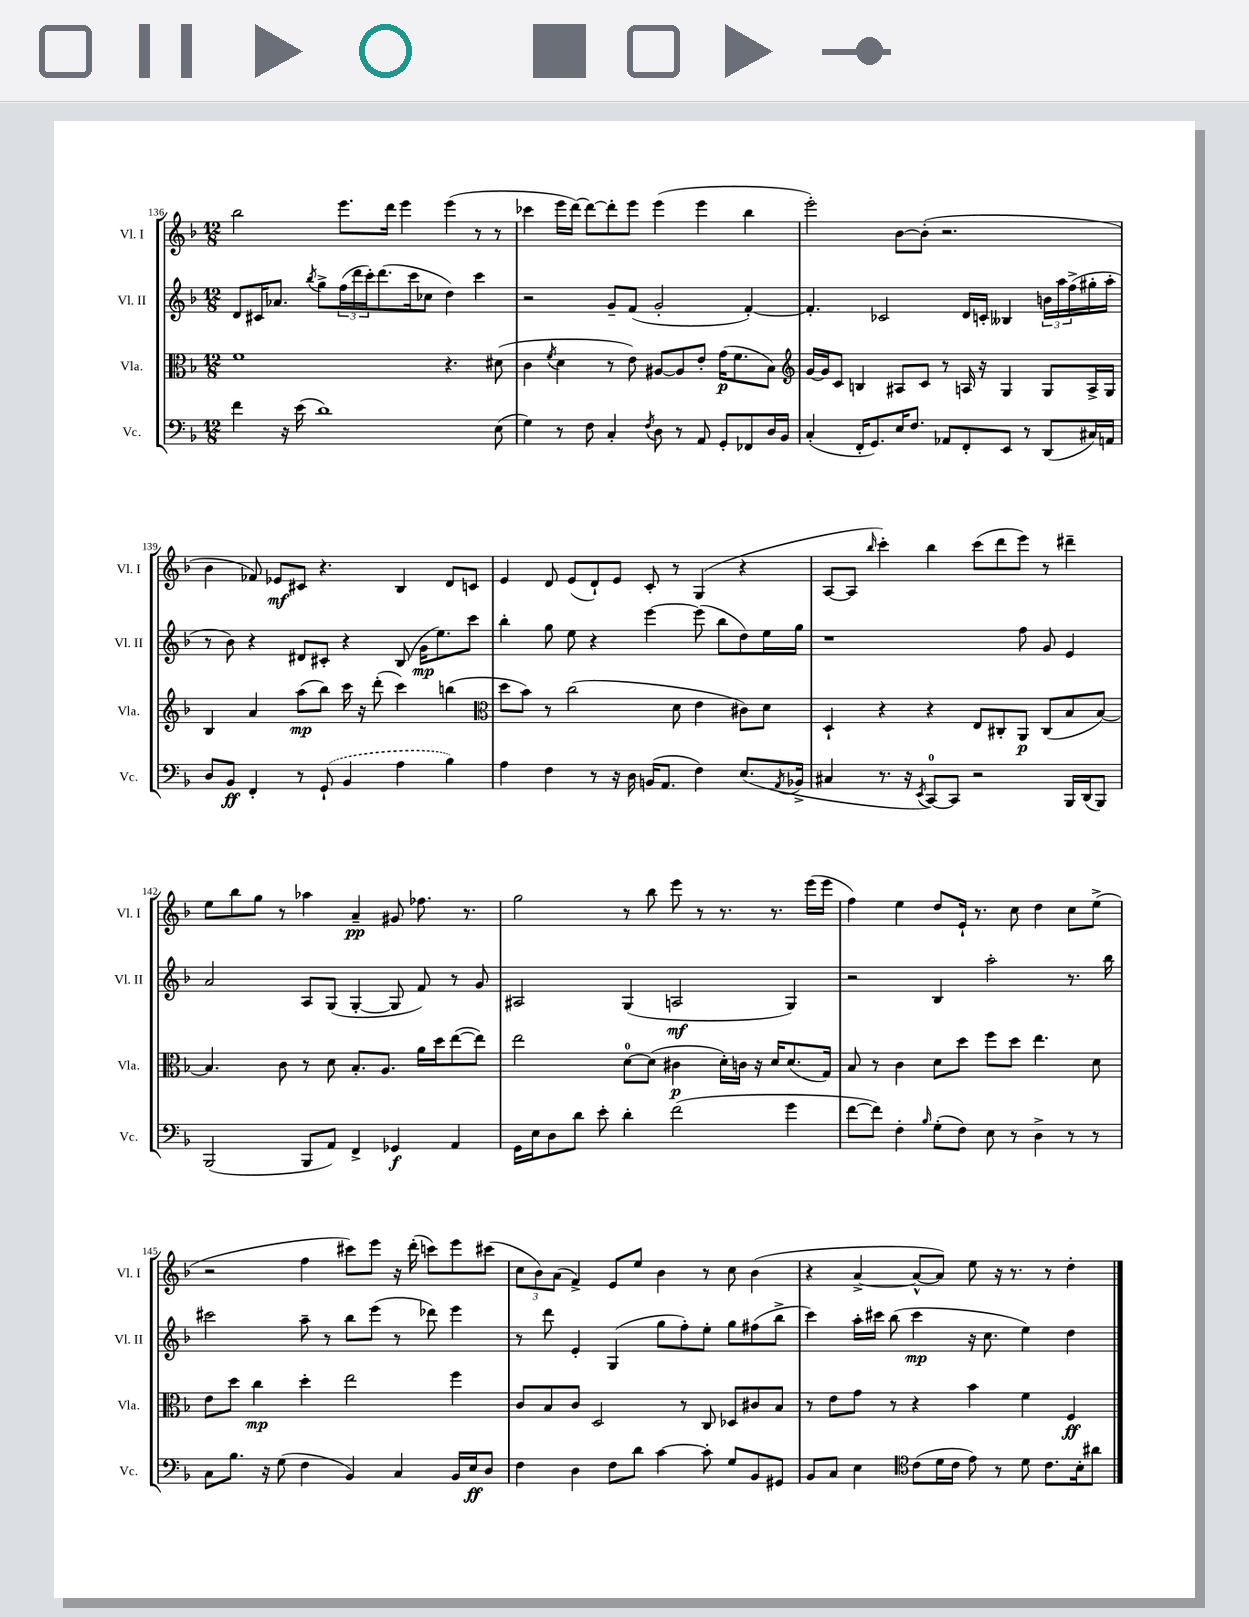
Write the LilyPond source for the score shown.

<<
\new StaffGroup <<
\new Staff = "s0" \with { instrumentName = "Vl. I" shortInstrumentName = "Vl. I" } {
    \clef treble \key f \major \numericTimeSignature \time 12/8
    bes''2 e'''8. d'''16 e'''4 e'''4( r8 r8 |
    ces'''4 e'''16 d'''16~) d'''8~ d'''8-. e'''8 e'''4( e'''4 bes''4 |
    e'''2-.) bes'8~ bes'8-.( r2. |
    bes'4 fes'8) ees'8\mf cis'8 r4. bes4 d'8 c'8 |
    e'4 d'8 e'8( d'8-!) e'8 c'8-. r8 g4( r4 |
    a8~ a8 \grace { bes''16 } c'''4-.) bes''4 c'''8( d'''8 e'''8) r8 dis'''4-- |
    e''8 bes''8 g''8 r8 aes''4 a'4--\pp gis'8 fes''8. r8. |
    g''2 r8 bes''8 e'''8 r8 r8. r8. e'''16( e'''16 |
    f''4) e''4 d''8 e'16-! r8. c''8 d''4 c''8 e''8->( |
    r2 f''4 cis'''8) e'''8 r16 d'''16-.( c'''8) e'''8 cis'''8( |
    \tuplet 3/2 { c''8 bes'8) a'8( } f'4->) e'8 e''8 bes'4 r8 c''8 bes'4( |
    r4 a'4~-> a'8~-^ a'8) e''8 r16 r8. r8 d''4-. \bar "|." |
}
\new Staff = "s1" \with { instrumentName = "Vl. II" shortInstrumentName = "Vl. II" } {
    \clef treble \key f \major \numericTimeSignature \time 12/8
    d'8 cis'16 aes'8. \acciaccatura { bes''8 } g''8-> \tuplet 3/2 { f''16( d'''16 c'''16-.) } d'''8.( c'''16 ces''8 d''4) c'''4 |
    r2 g'8-- f'8( g'2-. f'4~-.) |
    f'4.-. ces'2 d'16 c'16-. beses4 \tuplet 3/2 { b'16 a''16 f''16->( } gis''16-. a''16-. |
    r8 bes'8) r4 dis'8 cis'8-. r4 bes8( g'16\mp e''8.) c'''8 |
    bes''4-. g''8 e''8 r4 e'''4~ e'''8( bes''8 d''8) e''16 g''16 |
    r1 f''8 g'8 e'4 |
    a'2 a8 g8( g4~-. g8 f'8) r8 g'8 |
    ais2 g4( a2\mf g4) |
    r2 bes4 a''2-. r8. bes''16 |
    cis'''2 a''8-- r8 bes''8 e'''8( r8 des'''8) e'''4 |
    r8 d'''8 e'4-. g4( g''8 f''8-.) e''8-. g''8 fis''8( bes''8-> |
    c'''4) a''16-. cis'''16 bes''8( cis'''4\mp r16 c''8. e''4) d''4 \bar "|." |
}
\new Staff = "s2" \with { instrumentName = "Vla." shortInstrumentName = "Vla." } {
    \clef alto \key f \major \numericTimeSignature \time 12/8
    f'1 r4. dis'8( |
    c'4 \acciaccatura { f'8 } d'4 r8 e'8) ais8~ ais8 e'8-. g'16\p( f'8. bes8) |
    \clef treble g'16~ g'16 c'8 b4 ais8 c'8 r8 a16 r16 g4 g8 a16-> g16 |
    bes4 a'4 a''8\mp( bes''8) c'''16 r16 d'''8-.( c'''4) b''4( |
    \clef alto d''8 bes'8) r8 c''2( d'8 e'4 cis'8) d'8 |
    d4-! r4 r4 e8 cis8-. a,8\p cis8( bes8 bes8~) |
    bes4. c'8 r8 d'8 bes8.-. a8. a'16 d''16 e''8~( e''8) |
    e''2 d'8-0~ d'8( cis'4\p d'16-.) c'16 r16 d'16 d'8.( g16) |
    bes8 r8 c'4 d'8 d''8 f''8 d''8 e''4. d'8 |
    e'8 d''8 c''4\mp d''4-. e''2 f''4 |
    c'8 bes8 c'8 d2 r8 c8 des8 cis'8 bes8 |
    r8 e'8 g'8 r8 r4 bes'4 f'4 f4\ff \bar "|." |
}
\new Staff = "s3" \with { instrumentName = "Vc." shortInstrumentName = "Vc." } {
    \clef bass \key f \major \numericTimeSignature \time 12/8
    f'4 r16 e'16( d'1) e8( |
    g4) r8 f8 c4-. \acciaccatura { f8 } d8 r8 a,8 g,8-. fes,8 d16 bes,16 |
    c4-.( f,16-. g,8.) e16 f8. aes,8 f,8-. e,8 r8 d,8( cis16) a,16 |
    d8 bes,8\ff f,4-. r8 \once \slurDashed g,8-!( bes,4 a4 bes4) |
    a4 f4 r8 r16 d16 b,16( a,8. f4) e8.( \acciaccatura { a,8 } bes,16-> |
    cis4 r8. r16 \acciaccatura { e,8 } c,8-0~) c,8 r2 bes,,16 d,16( bes,,8) |
    bes,,2( bes,,8 a,8) f,4-> ges,4\f a,4 |
    g,16 e16 d8 d'8 e'8-. d'4-. f'2( g'4 |
    f'8~ f'8) f4-. \grace { bes16 } g8-.( f8) e8 r8 d4-> r8 r8 |
    c8 bes8. r16 g8( f4 bes,4) c4 bes,16 e16\ff d8 |
    f4 d4 f8 d'8 c'4~ c'8-. g8 bes,8 gis,8 |
    bes,8 c8 e4 \clef tenor c'8( d'16 c'16 e'8) r8 d'8 c'8. bes16-. ais'8 \bar "|." |
}
>>
>>
\layout { \context { \Score currentBarNumber = #136 } }
